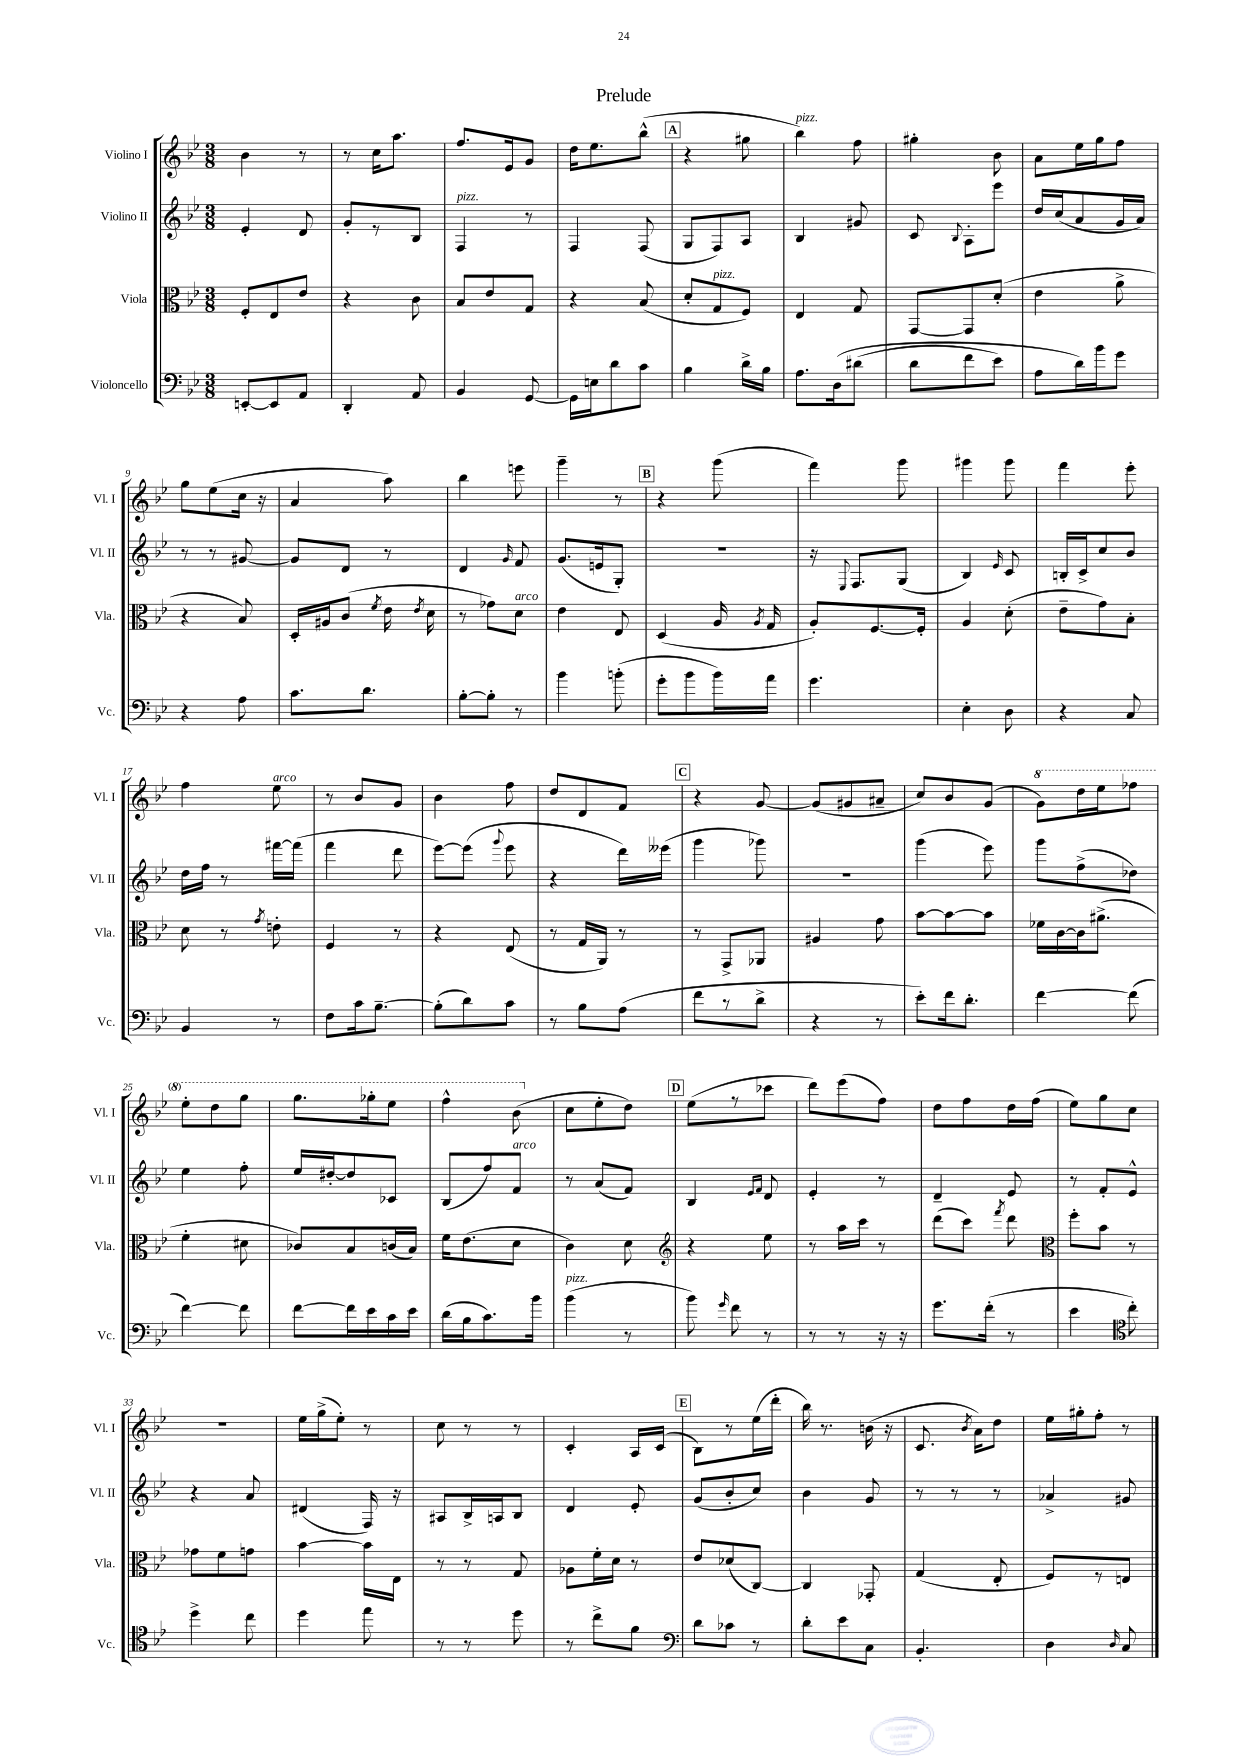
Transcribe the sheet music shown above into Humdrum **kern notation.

**kern	**kern	**kern	**kern
*staff4	*staff3	*staff2	*staff1
*clefF4	*clefC3	*clefG2	*clefG2
*k[b-e-]	*k[b-e-]	*k[b-e-]	*k[b-e-]
*M3/8	*M3/8	*M3/8	*M3/8
[8EE'/L	8F'/L	4e-'/	4b-\
8EE/]	8E-/	.	.
8AA/J	8e-/J	8d/	8r
=	=	=	=
4DD'/	4r	8g'/L	8r
.	.	8r	16cc\LK
.	.	.	8.aa\J
8AA/	8c\	8B-/J	.
=	=	=	=
4BB-/	8B-/L	4F/	8.ff/L
.	8e-/	.	.
.	.	.	16e-/k
[8GG/	8G/J	8r	8g/J
=	=	=	=
16GG\]LL	4r	4F/	16dd\LK
16E\J	.	.	8.ee-\
8d\	.	.	.
8c\J	(8B-/	(8F/	(8bb-^^\J
=	=	=	=
4B-\	8d'/L	8G/L	4r
.	8G/	8F/)	.
16d^\LL	8F/J)	8A/J	8gg#\
16B-\JJ	.	.	.
=	=	=	=
8.A\L	4E-/	4B-/	4bb-\)
&(16D\k	.	.	.
(8d#\J	8G/	8g#/	8ff\
=	=	=	=
8d\L	[8GG/L	8c/	4gg#'\
.	.	8qqB-/	.
8f\	8GG/]	8A'\L	.
8e-\J)	(8d'/J	8eee-\J	8b-\
=	=	=	=
8A\L	4e-\	16dd/LL	8a\L
.	.	(16cc/J	.
16d\L&)	.	8a/	16ee-\L
16b-\J	.	.	16gg\J
8g\J	8a^\	16g/L	8ff\J
.	.	16a/JJ)	.
=	=	=	=
4r	4r	8r	8gg\L
.	.	8r	(8ee-\
8A\	8B-/)	[8g#/	16cc\Jk
.	.	.	16r
=	=	=	=
8.c\L	16D'/LL	8g#/]L	4a/
.	16A#/J	.	.
.	(8c/J	8d/J	.
8.d\J	.	.	.
.	8qf/	.	.
.	16e-\	8r	8aa\)
.	8qe-/	.	.
.	16d\	.	.
=	=	=	=
[8B-'\L	8r	4d/	4bb-\
8B-'\]J	8g-\L)	.	.
.	.	16qqg/	.
8r	8d\J	8f/	8eee\
=	=	=	=
4b-\	4e-\	(8.g/L	4ggg~\
.	.	16e/k	.
(8b'\	8E-/	8G'/J)	8r
=	=	=	=
8g'\L	(4D/	4.r	4r
8b-\	.	.	.
16b-\L)	16A/	.	(8ggg\
.	8qA/	.	.
16a\JJ	16G/	.	.
=	=	=	=
4.g\	8A'/L)	16r	4fff\)
.	.	8qqE-/	.
.	.	8.F/L	.
.	[8.F/	.	.
.	.	(8G/J	8ggg\
.	16F'/]Jk	.	.
=	=	=	=
4E-'\	4A/	4B-/)	4ggg#\
.	.	16qqe-/	.
8D\	(8d'\	8c/	8ggg#\
=	=	=	=
4r	8e-~\L	16B'/LL	4fff\
.	.	16c^/J	.
.	8g\)	8cc/	.
8C/	8B-'\J	8b-/J	8eee-'\
=	=	=	=
4BB-/	8d\	16dd\LL	4ff\
.	.	16ff\JJ	.
.	8r	8r	.
.	8qg/	.	.
8r	8e'\	[16fff#\LL	8ee-\
.	.	(16fff#\]JJ	.
=	=	=	=
8F\L	4F/	4fff\	8r
16c\k	.	.	8b-/L
[8.B-~\J	.	.	.
.	8r	8ddd\	8g/J
=	=	=	=
(8B-'\]L	4r	[8eee-\L)	4b-\
8d\)	.	(8eee-\]J	.
.	.	8qqggg/	.
8c\J	(8E-/	8eee-\	8ff\
=	=	=	=
8r	8r	4r	8dd/L
8B-\L	16G/LL	.	8d/
.	16AA/JJ)	.	.
(8A\J	8r	16ddd\LL)	8f/J
.	.	(16eee--\JJ	.
=	=	=	=
8f\L	8r	4ggg\	4r
8r	8GG^/L	.	.
8d^\J	8AA-/J	8ggg-\)	[8g/
=	=	=	=
4r	4A#/	4.r	(8g/]L
.	.	.	8g#/
8r	8g\	.	8a#~/J
=	=	=	=
8e-'\L)	[8b-\L	(4ggg\	8cc/L)
16f\k	8b-\_	.	8b-/
8.d'\J	.	.	.
.	8b-\]J	8eee-\)	(8g/J
=	=	=	=
[4f\	16f-\LL	8ggg\L	8gg\L)
.	[16c\	.	.
.	16c\]J	(8ff^\	16ddd\L
.	(8.a#^\J	.	16eee-\J
(8f\]	.	8dd-\J)	8fff-\J
=	=	=	=
[4f\)	4f'\	4ee-\	8eee-'\L
.	.	.	8ddd\
8f\]	8d#\	8ff'\	8ggg\J
=	=	=	=
[8f\L	8c-/L)	16ee-/LL	8.ggg\L
.	.	[16dd#'/J	.
16f\]L	8B-/	8dd#/]	.
16e-\	.	.	16ggg-'\k
16c\	(16c/L	8c-/J	8eee-\J
16e-\JJ	16B-/JJ)	.	.
=	=	=	=
(16d\LL	16f\LK	(8B-/L	4fff^^\
16B-\J	(8.e-\	.	.
8.c\)	.	8ff/)	.
.	8d\J	8f/J	(8bb-\
16b-\Jk	.	.	.
=	=	=	=
(4b-\	4c\)	8r	8cc\L
.	.	(8a/L	8ee-'\
8r	8d\	8f/J)	8dd\J)
=	=	=	=
*	*clefG2	*	*
8b-\)	4r	4B-/	(8ee-\L
16qqg/	.	.	.
8f\	.	.	8r
.	.	16qqe-/LL	.
.	.	16qqf/JJ	.
8r	8ee-\	8d/	8ccc-\J
=	=	=	=
8r	8r	4e-'/	8ddd\L)
8r	16aa\LL	.	(8eee-\
.	16ccc\JJ	.	.
16r	8r	8r	8ff\J)
16r	.	.	.
=	=	=	=
8.g\L	(8ddd\L	4d~/	8dd\L
.	8ccc\J)	.	8ff\
(16f'\Jk	.	.	.
.	8qfff/	.	.
8r	8ddd\	8e-/	16dd\L
.	.	.	(16ff\JJ
=	=	=	=
*	*clefC3	*	*
4e-\	8ff'\L	8r	8ee-\L)
.	8b-\J	8f'/L	8gg\
*clefC4	*	*	*
8cc'\)	8r	8e-^^/J	8cc\J
=	=	=	=
4dd^\	8g-\L	4r	4.r
.	8f\	.	.
8cc\	8g\J	8a/	.
=	=	=	=
4dd\	[4b-\	(4d#/	16ee-\LL
.	.	.	(16gg^\J
.	.	.	8ee-'\J)
8ee-\	16b-\]LL	16F/)	8r
.	16E-\JJ	16r	.
=	=	=	=
8r	8r	8A#/L	8cc\
8r	8r	16B-^/L	8r
.	.	16A/J	.
8dd\	8G/	8B-/J	8r
=	=	=	=
8r	8A-\L	4d/	4c'/
8cc^\L	16f'\L	.	.
.	16d\JJ	.	.
8f\J	8r	8e-'/	16A/LL
.	.	.	(16c/JJ
=	=	=	=
*clefF4	*	*	*
8d\L	8e-/L	(8g/L	8B-\L)
8c-\J	(8d-/	8b-'/	8r
8r	[8C/J)	8cc/J)	(16ee-\L
.	.	.	16ddd'\JJ
=	=	=	=
8d'\L	4C/]	4b-\	16bb-\)
.	.	.	8.r
8e-\	.	.	.
8C\J	8GG-'/	8g/	(16b\
.	.	.	16r
=	=	=	=
4.BB-'/	(4G/	8r	8.c/
.	.	8r	.
.	.	.	8qb-/
.	.	.	16a\LK)
.	8E-'/	8r	8dd\J
=	=	=	=
4D\	8F/L)	4a-^/	16ee-\LL
.	.	.	16gg#'\J
.	8r	.	8ff'\J
16qqD/	.	.	.
8C/	8E/J	8g#/	8r
==	==	==	==
*-	*-	*-	*-
